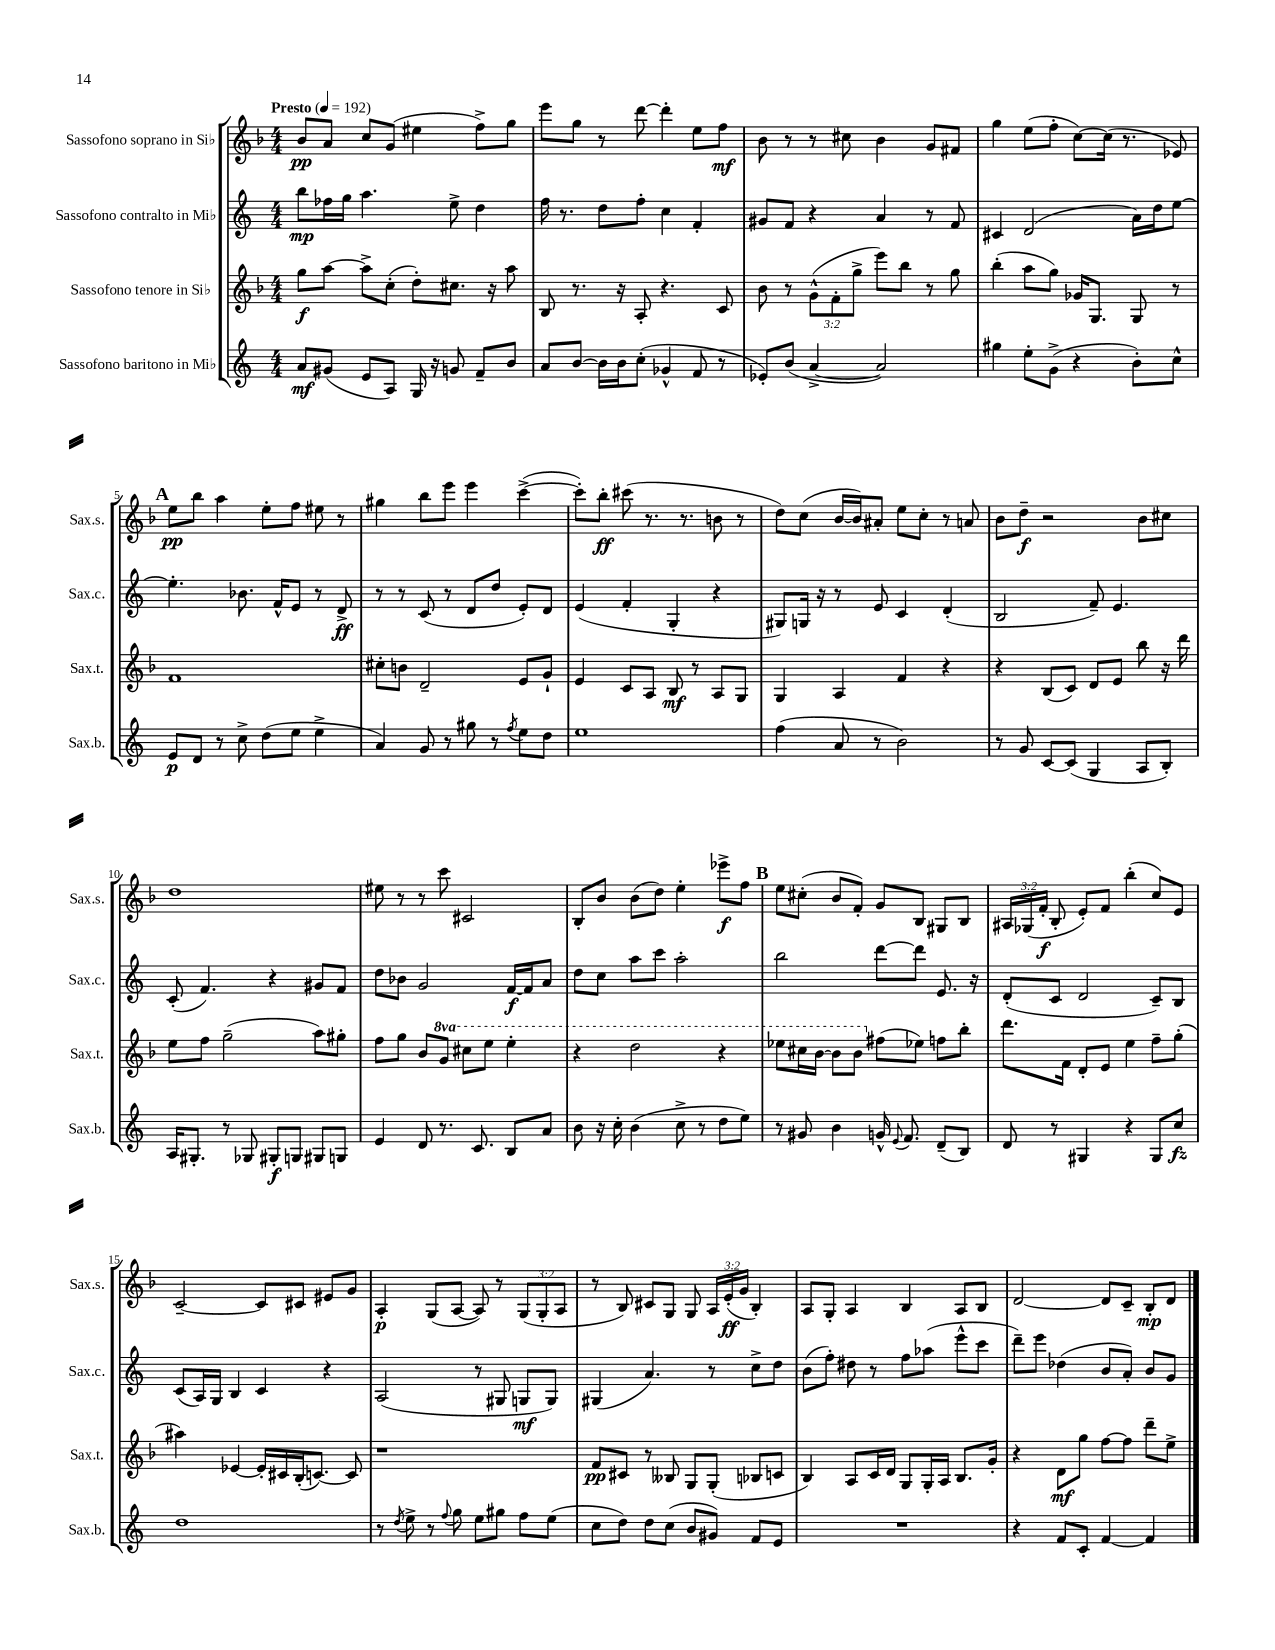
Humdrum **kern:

**kern	**dynam	**kern	**dynam	**kern	**dynam	**kern	**dynam
*part4	*part4	*part3	*part3	*part2	*part2	*part1	*part1
*staff4	*staff4	*staff3	*staff3	*staff2	*staff2	*staff1	*staff1
*I"Sassofono baritono in Mi♭	*	*I"Sassofono tenore in Si♭	*	*I"Sassofono contralto in Mi♭	*	*I"Sassofono soprano in Si♭	*
*I'Sax.b.	*	*I'Sax.t.	*	*I'Sax.c.	*	*I'Sax.s.	*
*clefG2	*	*clefG2	*	*clefG2	*	*clefG2	*
*k[]	*	*k[b-]	*	*k[]	*	*k[b-]	*
*M4/4	*	*M4/4	*	*M4/4	*	*M4/4	*
*MM192	*	*MM192	*	*MM192	*	*MM192	*
=1	=1	=1	=1	=1	=1	=1	=1
!	!	!	!	!	!	!LO:TX:a:B:t=Presto	!
8a/L	mf	8gg\L	f	8bb\L	mp	8b-/L	pp
(8g#X/J	.	[8aa\J	.	16ff-X\L	.	8a/J	.
.	.	.	.	16gg\JJ	.	.	.
8e/L	.	8aa^\L]	.	4.aa\	.	8cc/L	.
8A/J)	.	(8cc'\J	.	.	.	(8g/J	.
16G/	.	8dd'\L)	.	.	.	4ee#X\	.
16r	.	.	.	.	.	.	.
8gn/	.	8.cc#X\J	.	8ee^\	.	.	.
8f~/L	.	.	.	4dd\	.	8ff^\L)	.
.	.	16r	.	.	.	.	.
8b/J	.	8aa\	.	.	.	8gg\J	.
=2	=2	=2	=2	=2	=2	=2	=2
8a/L	.	8B-/	.	16ff\	.	8eee\L	.
.	.	.	.	8.r	.	.	.
[8b/J	.	8.r	.	.	.	8gg\J	.
16b\LL]	.	.	.	8dd\L	.	8r	.
16b\J	.	16r	.	.	.	.	.
(8cc'\J	.	8A'/	.	8ff'\J	.	[8ddd\	.
4g-X^^/	.	4.r	.	4cc\	.	4ddd'\]	.
8f/	.	.	.	4f'/	.	8ee\L	.
8r	.	8c/	.	.	.	8ff\J	mf
=3	=3	=3	=3	=3	=3	=3	=3
8e-X'/L)	.	8b-\	.	8g#X/L	.	8b-\	.
(8b/J	.	8r	.	8f/J	.	8r	.
[4a^/	.	(12g^^\L	.	4r	.	8r	.
.	.	12f'\	.	.	.	.	.
.	.	.	.	.	.	8cc#X\	.
.	.	12gg^\J	.	.	.	.	.
2a/])	.	8eee\L)	.	4a/	.	4b-\	.
.	.	8bb-\J	.	.	.	.	.
.	.	8r	.	8r	.	8g/L	.
.	.	8gg\	.	8f/	.	8f#X/J	.
=4	=4	=4	=4	=4	=4	=4	=4
4gg#X\	.	(4bb-'\	.	4c#X/	.	4gg\	.
8ee'\L	.	8aa\L	.	(2d/	.	(8ee\L	.
(8g^\J	.	8gg\J)	.	.	.	8ff'\J	.
4r	.	16g-X/KL	.	.	.	[8cc\L)	.
.	.	8.G/J	.	.	.	.	.
.	.	.	.	.	.	(16cc\Jk]	.
.	.	.	.	.	.	8.r	.
8b'\L)	.	8G/	.	16a\LL)	.	.	.
.	.	.	.	16dd\J	.	.	.
8cc^^\J	.	8r	.	[8ee\J	.	8e-X/)	.
!!LO:LB:g=z
!!LO:REH:place=s1:t=A
=5	=5	=5	=5	=5	=5	=5	=5
8e/L	p	1f	.	4.ee'\]	.	8ee\L	pp
8d/J	.	.	.	.	.	8bb-\J	.
8r	.	.	.	.	.	4aa\	.
8cc^\	.	.	.	8.b-X\	.	.	.
(8dd\L	.	.	.	.	.	8ee'\L	.
.	.	.	.	16f^^/KL	.	.	.
8ee\J	.	.	.	8e/J	.	8ff\J	.
4ee^\	.	.	.	8r	.	8ee#X\	.
.	.	.	.	8d^/	ff	8r	.
=6	=6	=6	=6	=6	=6	=6	=6
4a/)	.	8cc#X'\L	.	8r	.	4gg#X\	.
.	.	8bn\J	.	8r	.	.	.
8g/	.	2d~/	.	(8c/	.	8bb-\L	.
8r	.	.	.	8r	.	8eee\J	.
8gg#X\	.	.	.	8d/L	.	4eee\	.
8r	.	.	.	8dd/J	.	.	.
8qff/	.	.	.	.	.	.	.
8ee\L	.	8e/L	.	8e'/L)	.	([4ccc^\	.
8dd\J	.	8g`/J	.	8d/J	.	.	.
=7	=7	=7	=7	=7	=7	=7	=7
1ee	.	4e/	.	(4e/	.	8ccc'\L])	.
.	.	.	.	.	.	8bb-'\J	ff
.	.	8c/L	.	4f'/	.	(8ccc#X\	.
.	.	8A/J	.	.	.	8.r	.
.	.	8B-/	mf	4G'/	.	.	.
.	.	.	.	.	.	8.r	.
.	.	8r	.	.	.	.	.
.	.	8A/L	.	4r	.	8bn\	.
.	.	8G/J	.	.	.	8r	.
=8	=8	=8	=8	=8	=8	=8	=8
(4ff\	.	4G/	.	8G#X/L)	.	8dd\L)	.
.	.	.	.	16Gn/Jk	.	(8cc\J	.
.	.	.	.	16r	.	.	.
8a/	.	4A/	.	8r	.	[16b-/LL	.
.	.	.	.	.	.	16b-/J])	.
8r	.	.	.	8e/	.	8a#X'/J	.
2b\)	.	4f/	.	4c/	.	8ee\L	.
.	.	.	.	.	.	8cc'\J	.
.	.	4r	.	(4d'/	.	8r	.
.	.	.	.	.	.	8an/	.
=9	=9	=9	=9	=9	=9	=9	=9
8r	.	4r	.	2B/	.	8b-\L	.
8g/	.	.	.	.	.	8dd~\J	f
[8c/L	.	(8B-/L	.	.	.	2r	.
(8c/J]	.	8c/J)	.	.	.	.	.
4G/	.	8d/L	.	8f~/)	.	.	.
.	.	8e/J	.	4.e/	.	.	.
8A/L	.	8bb-\	.	.	.	8b-\L	.
8B'/J)	.	16r	.	.	.	8cc#X\J	.
.	.	16ddd\	.	.	.	.	.
!!LO:LB:g=z
=10	=10	=10	=10	=10	=10	=10	=10
16A/KL	.	8ee\L	.	(8c'/	.	1dd	.
8.G#X'/J	.	.	.	.	.	.	.
.	.	8ff\J	.	4.f/)	.	.	.
8r	.	(2gg~\	.	.	.	.	.
8G-X/	.	.	.	.	.	.	.
8G#X'/L	f	.	.	4r	.	.	.
8Gn/J	.	.	.	.	.	.	.
8G#X/L	.	8aa\L)	.	8g#X/L	.	.	.
8Gn/J	.	8gg#X'\J	.	8f/J	.	.	.
=11	=11	=11	=11	=11	=11	=11	=11
4e/	.	8ff\L	.	8dd\L	.	8ee#X\	.
.	.	8gg\J	.	8b-X\J	.	8r	.
8d/	.	8b-/L	.	2g/	.	8r	.
*	*	*8va	*	*	*	*	*
8.r	.	8gg/J	.	.	.	8ccc\	.
.	.	8ccc#X\L	.	.	.	2c#X/	.
8.c/	.	.	.	.	.	.	.
.	.	8eee\J	.	.	.	.	.
8B/L	.	4eee'\	.	[16f/LL	f	.	.
.	.	.	.	16f/J]	.	.	.
8a/J	.	.	.	8a/J	.	.	.
=12	=12	=12	=12	=12	=12	=12	=12
8b\	.	4r	.	8dd\L	.	8B-'/L	.
16r	.	.	.	8cc\J	.	8b-/J	.
16cc'\	.	.	.	.	.	.	.
(4b\	.	2ddd\	.	8aa\L	.	(8b-\L	.
.	.	.	.	8ccc\J	.	8dd\J)	.
8cc^\	.	.	.	2aa'\	.	4ee'\	.
8r	.	.	.	.	.	.	.
8dd\L	.	4r	.	.	.	8eee-X^\L	f
8ee\J)	.	.	.	.	.	8ff\J	.
!!LO:REH:place=s1:t=B
=13	=13	=13	=13	=13	=13	=13	=13
8r	.	8eee-X\L	.	2bb\	.	8ee\L	.
8g#X/	.	16ccc#X\L	.	.	.	(8cc#X'\J	.
.	.	[16bb-\JJ	.	.	.	.	.
4b\	.	8bb-\L]	.	.	.	8b-/L	.
.	.	8bb-\J	.	.	.	8f'/J)	.
*	*	*X8va	*	*	*	*	*
16gn^^/	.	(8ff#X\L	.	[8ddd\L	.	8g/L	.
8qqe/	.	.	.	.	.	.	.
8.f/	.	.	.	.	.	.	.
.	.	8ee-X\J)	.	8ddd\J]	.	8B-/J	.
(8d~/L	.	8ffn\L	.	8.e/	.	8G#X/L	.
8B/J)	.	8bb-'\J	.	.	.	8B-/J	.
.	.	.	.	16r	.	.	.
=14	=14	=14	=14	=14	=14	=14	=14
8d/	.	8.ddd\L	.	(8d'/L	.	24A#X/LL	.
.	.	.	.	.	.	(24G-X/	.
.	.	.	.	.	.	24f'/JJ	f
8r	.	.	.	8c/J	.	8B-'/	.
.	.	16f\Jk	.	.	.	.	.
4G#X/	.	8d'/L	.	2d/	.	8e'/L)	.
.	.	8e/J	.	.	.	8f/J	.
4r	.	4ee\	.	.	.	(4bb-'\	.
8G#/L	.	8ff~\L	.	8c~/L)	.	8cc/L)	.
8cc/J	fz	(8gg'\J	.	8B/J	.	8e/J	.
!!LO:LB:g=z
=15	=15	=15	=15	=15	=15	=15	=15
1dd	.	4aa#X\)	.	(8c/L	.	[2c~/	.
.	.	.	.	16A/L)	.	.	.
.	.	.	.	16G/JJ	.	.	.
.	.	[4e-X/	.	4B/	.	.	.
.	.	16e-'/LL]	.	4c/	.	8c/L]	.
.	.	16c#X/	.	.	.	.	.
.	.	(16B-'/J	.	.	.	8c#X/J	.
.	.	[8.cn/J)	.	.	.	.	.
.	.	.	.	4r	.	8e#X/L	.
.	.	8c/]	.	.	.	8g/J	.
=16	=16	=16	=16	=16	=16	=16	=16
8r	.	1r	.	(2A/	.	4A'/	p
8qdd/	.	.	.	.	.	.	.
8ee^\	.	.	.	.	.	.	.
8r	.	.	.	.	.	(8G/L	.
8qqff/	.	.	.	.	.	.	.
8gg\	.	.	.	.	.	[8A/J	.
8ee\L	.	.	.	8r	.	8A/])	.
8gg#X\J	.	.	.	8G#X/	.	8r	.
8ff\L	.	.	.	8Gn/L	mf	(12G/L	.
.	.	.	.	.	.	12G'/	.
(8ee\J	.	.	.	8G/J)	.	.	.
.	.	.	.	.	.	12A/J	.
=17	=17	=17	=17	=17	=17	=17	=17
8cc\L	.	8f/L	pp	(4G#X/	.	8r	.
8dd\J)	.	8c#X/J	.	.	.	8B-/)	.
8dd\L	.	8r	.	4.a/)	.	8c#X/L	.
(8cc\J	.	8B--X/	.	.	.	8G/J	.
8b/L	.	8G/L	.	.	.	8G/	.
8g#X/J)	.	(8G'/J	.	8r	.	24A/LL	.
.	.	.	.	.	.	(24e'/	ff
.	.	.	.	.	.	24g/JJ	.
8f/L	.	8B-X/L	.	8cc^\L	.	4B-'/)	.
8e/J	.	8cn/J	.	8dd\J	.	.	.
=18	=18	=18	=18	=18	=18	=18	=18
1r	.	4B-/)	.	(8b\L	.	8A/L	.
.	.	.	.	8ff'\J)	.	8G'/J	.
.	.	8A/L	.	8dd#X\	.	4A/	.
.	.	16c/L	.	8r	.	.	.
.	.	16d/JJ	.	.	.	.	.
.	.	8G/L	.	8ff\L	.	4B-/	.
.	.	16G'/L	.	(8aa-X\J	.	.	.
.	.	16A/JJ	.	.	.	.	.
.	.	8.B-/L	.	8eee^^\L	.	8A/L	.
.	.	.	.	8ccc\J	.	8B-/J	.
.	.	16g'/Jk	.	.	.	.	.
=19	=19	=19	=19	=19	=19	=19	=19
4r	.	4r	.	8ddd~\L)	.	[2d/	.
.	.	.	.	8eee\J	.	.	.
8f/L	.	8d\L	mf	(4dd-X\	.	.	.
8c'/J	.	8gg\J	.	.	.	.	.
[4f/	.	[8ff\L	.	8b/L	.	8d/L]	.
.	.	8ff\J]	.	8a'/J)	.	8c~/J	.
4f/]	.	8ddd~\L	.	8b/L	.	8B-'/L	mp
.	.	8ee^\J	.	8g/J	.	8d/J	.
==	==	==	==	==	==	==	==
*-	*-	*-	*-	*-	*-	*-	*-
